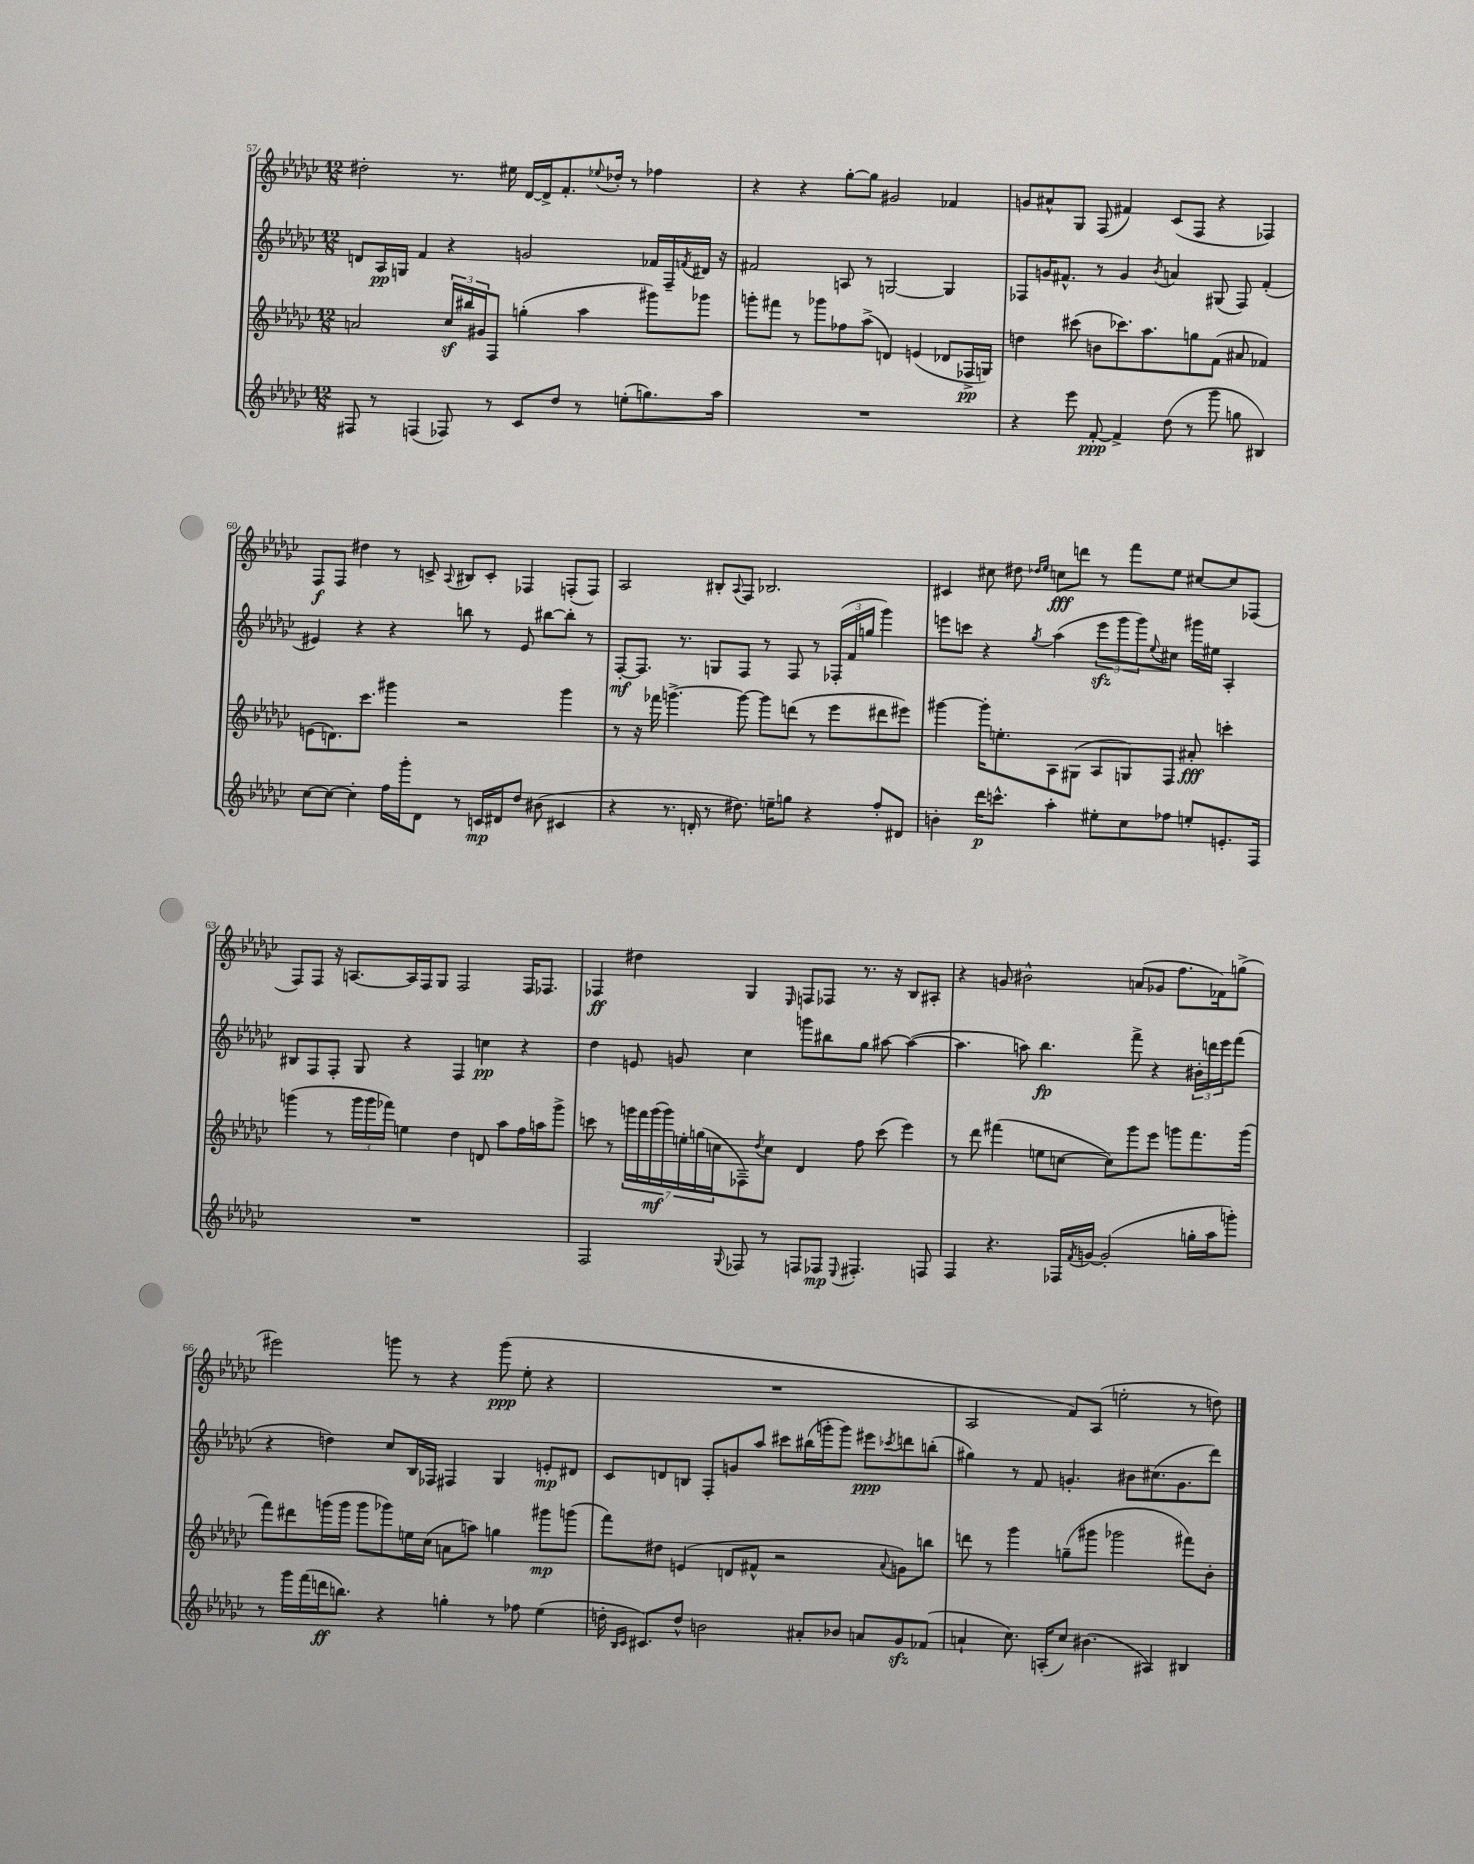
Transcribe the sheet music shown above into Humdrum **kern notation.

**kern	**kern	**kern	**kern
*staff4	*staff3	*staff2	*staff1
*clefG2	*clefG2	*clefG2	*clefG2
*k[b-e-a-d-g-c-]	*k[b-e-a-d-g-c-]	*k[b-e-a-d-g-c-]	*k[b-e-a-d-g-c-]
*M12/8	*M12/8	*M12/8	*M12/8
8F#	2a	8d	2dd#'
8r	.	16A-	.
.	.	16G	.
(4F	.	4f	.
8F-)	24cc-	4r	8.r
.	24bb#	.	.
.	24g#	.	.
8r	8F	.	.
.	.	.	16ee#
8c-	(4gg'	2g	[16d-
.	.	.	16d-^]
8dd-	.	.	8.f'
8r	4aa-	.	.
.	.	.	8qqee-
.	.	.	16dd-'
(8ee'	.	.	8r
8.gg)	8ggg#)	16f-	4ff-
.	.	16F~	.
.	.	8qf	.
.	8ggg-	16d#	.
16aa-	.	16r	.
=	=	=	=
1.r	8ggg'	2f#	4r
.	8fff#	.	.
.	8r	.	4r
.	8ggg-	.	.
.	8ff-	8A	[8gg-'
.	(8aa-^	8r	8gg-]
.	4d)	[2G	2g#
.	(4e	.	.
.	8d-	4G]	4f-
.	16F-^	.	.
.	16G)	.	.
=	=	=	=
4r	4dd	8F-	8g
.	.	16g	8a#^^
.	.	8.f#^^	.
8eee-	(8ccc#	.	8G-
[8f'	8b	8r	(8F
4f^]	8.ccc-)	4g	4f#)
.	8.aa-	.	.
.	.	8qb-	.
(8dd-	.	4a	(8c-
8r	8gg	.	8F
8ggg-	(8f	(8G#	4r
8gg	8a#	8F-)	.
4B#)	4f-)	(4f#'	4F-)
=	=	=	=
[8cc-	(8e	4e#)	8F
8cc-_	8.d)	.	8F
4cc-']	.	4r	4dd#
.	8.ccc-	.	.
16ff	4ggg#	4r	8r
16ggg-'	.	.	.
8d-	.	.	8c^
.	.	.	8qqA-
8r	2r	8bb	8B#
16c	.	8r	8c'
16d#	.	.	.
8dd-	.	8e#	4F-
(8b#	.	[8bb#	.
4c#	4ggg#	8bb#']	(8F'
.	.	8r	8F)
=	=	=	=
4r	8r	[8F'	2A-
.	16r	8.F]	.
.	16fff-	.	.
8.r	[4.ggg^	.	.
.	.	8.r	.
16d'	.	.	.
8r	.	8G	8B#'
.	.	.	8qqA-
8.dd#)	8ggg_	8F	8F
.	8ggg]	8r	2.B-
16ee~	.	.	.
8gg	(8ddd	8F	.
4r	8r	8r	.
.	8eee-	(24F-'	.
.	.	24f	.
.	.	24gg	.
8ff'	8ddd#	4ggg-)	.
8d#	8eee#)	.	.
=	=	=	=
4b'	[4ggg#	8eee	4c#
.	.	8ccc	.
16ddd-	16ggg#']	4r	8cc#
8.ccc^^	8.ee'	.	.
.	.	.	8dd#
.	.	.	16qqdd-
.	.	8qgg-	16qqee-
4aa-'	8A-	(4aa-	8cc
.	(8G#	.	8ddd
8ee#'	8A-	12eee	8r
.	.	12ggg-	.
8cc-	8G)	.	8fff
.	.	12ggg-)	.
.	.	8qqee-	.
8ff-	8F	8cc#	8ee-
8ee'	8a#'	16ggg#	[8cc#
.	.	16ee#	.
8.e'	4ccc'	4A-'	8cc#]
.	.	.	(8F-
16F	.	.	.
=	=	=	=
1.r	(4ggg	8B#	8F)
.	.	8F	8F
.	8r	8F'	16r
.	.	.	[8.A
.	24ggg	8G-	.
.	24ggg	.	.
.	24fff-)	.	.
.	4ee	4r	16A]
.	.	.	16F
.	.	.	8G-
.	4dd-	4F	2F
.	8d	4cc	.
.	8aa-	.	.
.	16ff	4r	16F
.	16aa	.	8.F-
.	8ggg^	.	.
=	=	=	=
2F	8ccc	4dd-	4F-
.	8r	.	.
.	28ggg	8e	4dd#
.	28fff	.	.
.	(28ggg	.	.
.	28ggg)	.	.
.	.	8g	.
.	28ee'	.	.
.	(28gg	.	.
.	28cc	.	.
8qqG-	.	.	.
8F-	8F-~)	4cc-	4G-
.	8qdd-	.	.
8r	8cc	.	.
.	.	.	16qqE-
8F	4d-	8ggg	8F
8F-	.	8bb#	8F-
8qqE-	.	.	.
4.F#'	8ff	8gg-	8.r
.	(8ccc	[8aa#	.
.	.	.	16r
.	4eee-)	(4aa#_	8B-
8F	.	.	8A#'
=	=	=	=
4F	8r	4.aa#]	4r
.	8ddd-	.	.
4.r	(4fff#	.	8g
.	.	8aa)	2b#^^
.	8ee	4.bb-	.
16F-	[8cc	.	.
8qf	.	.	.
[16g	.	.	.
(2g']	8cc])	.	.
.	8ggg-	8fff^	(8a
.	8eee-	4r	8g-
.	8ggg	.	8.ff
16gg'	8.fff#	24b#'	.
.	.	24ddd	.
16aa-	.	.	16f-)
.	.	24eee-	.
8ggg')	.	(8fff	(8gg^
.	(16ggg	.	.
=	=	=	=
8r	8fff)	4r	2eee#)
16ggg-	8ddd#	.	.
(16fff	.	.	.
16ddd	(16ggg	4dd)	.
8.bb)	16ggg	.	.
.	8ggg	.	.
4r	8ggg-)	8cc-	8ggg
.	16ee	16B-	8r
.	(16cc-	16F-	.
4gg'	8a	4F#	4r
.	8aa)	.	.
8r	4gg	4G-	(8ggg
8ff-	.	.	8ee-'
(4ee-	8ggg#	8e'	4r
.	(8ggg	8d#	.
=	=	=	=
16dd'	8fff)	8c-	1.r
16qqB-	.	.	.
16qqc-	.	.	.
8.c#)	.	.	.
.	8dd#	8d	.
8dd^^	(4e	8B	.
2b	.	8F'	.
.	8d	8g	.
.	8f#^^	8aa-	.
.	2r	8ccc#	.
8a#'	.	(16bb#	.
.	.	16ggg'	.
8b-	.	8ggg)	.
8a	.	8eee#	.
.	8qqa-	8qccc-	.
8g-	8g)	8ddd	.
(8f-	8bb	(8bb'	.
=	=	=	=
4a`	8ddd	4gg#)	2A-
.	8r	.	.
8.cc-)	4ggg-	8r	.
.	.	8f	.
(16A'	.	.	.
8cc-)	(8gg~	4.g'	8f)
(4.b#	8ggg#	.	(8A-
.	2ggg-	.	2ee'
.	.	8b#	.
4A#)	.	(8.cc#	.
.	.	8.g	.
4B#	8fff#)	.	8r
.	8b-'	8ddd-)	8dd)
==	==	==	==
*-	*-	*-	*-
